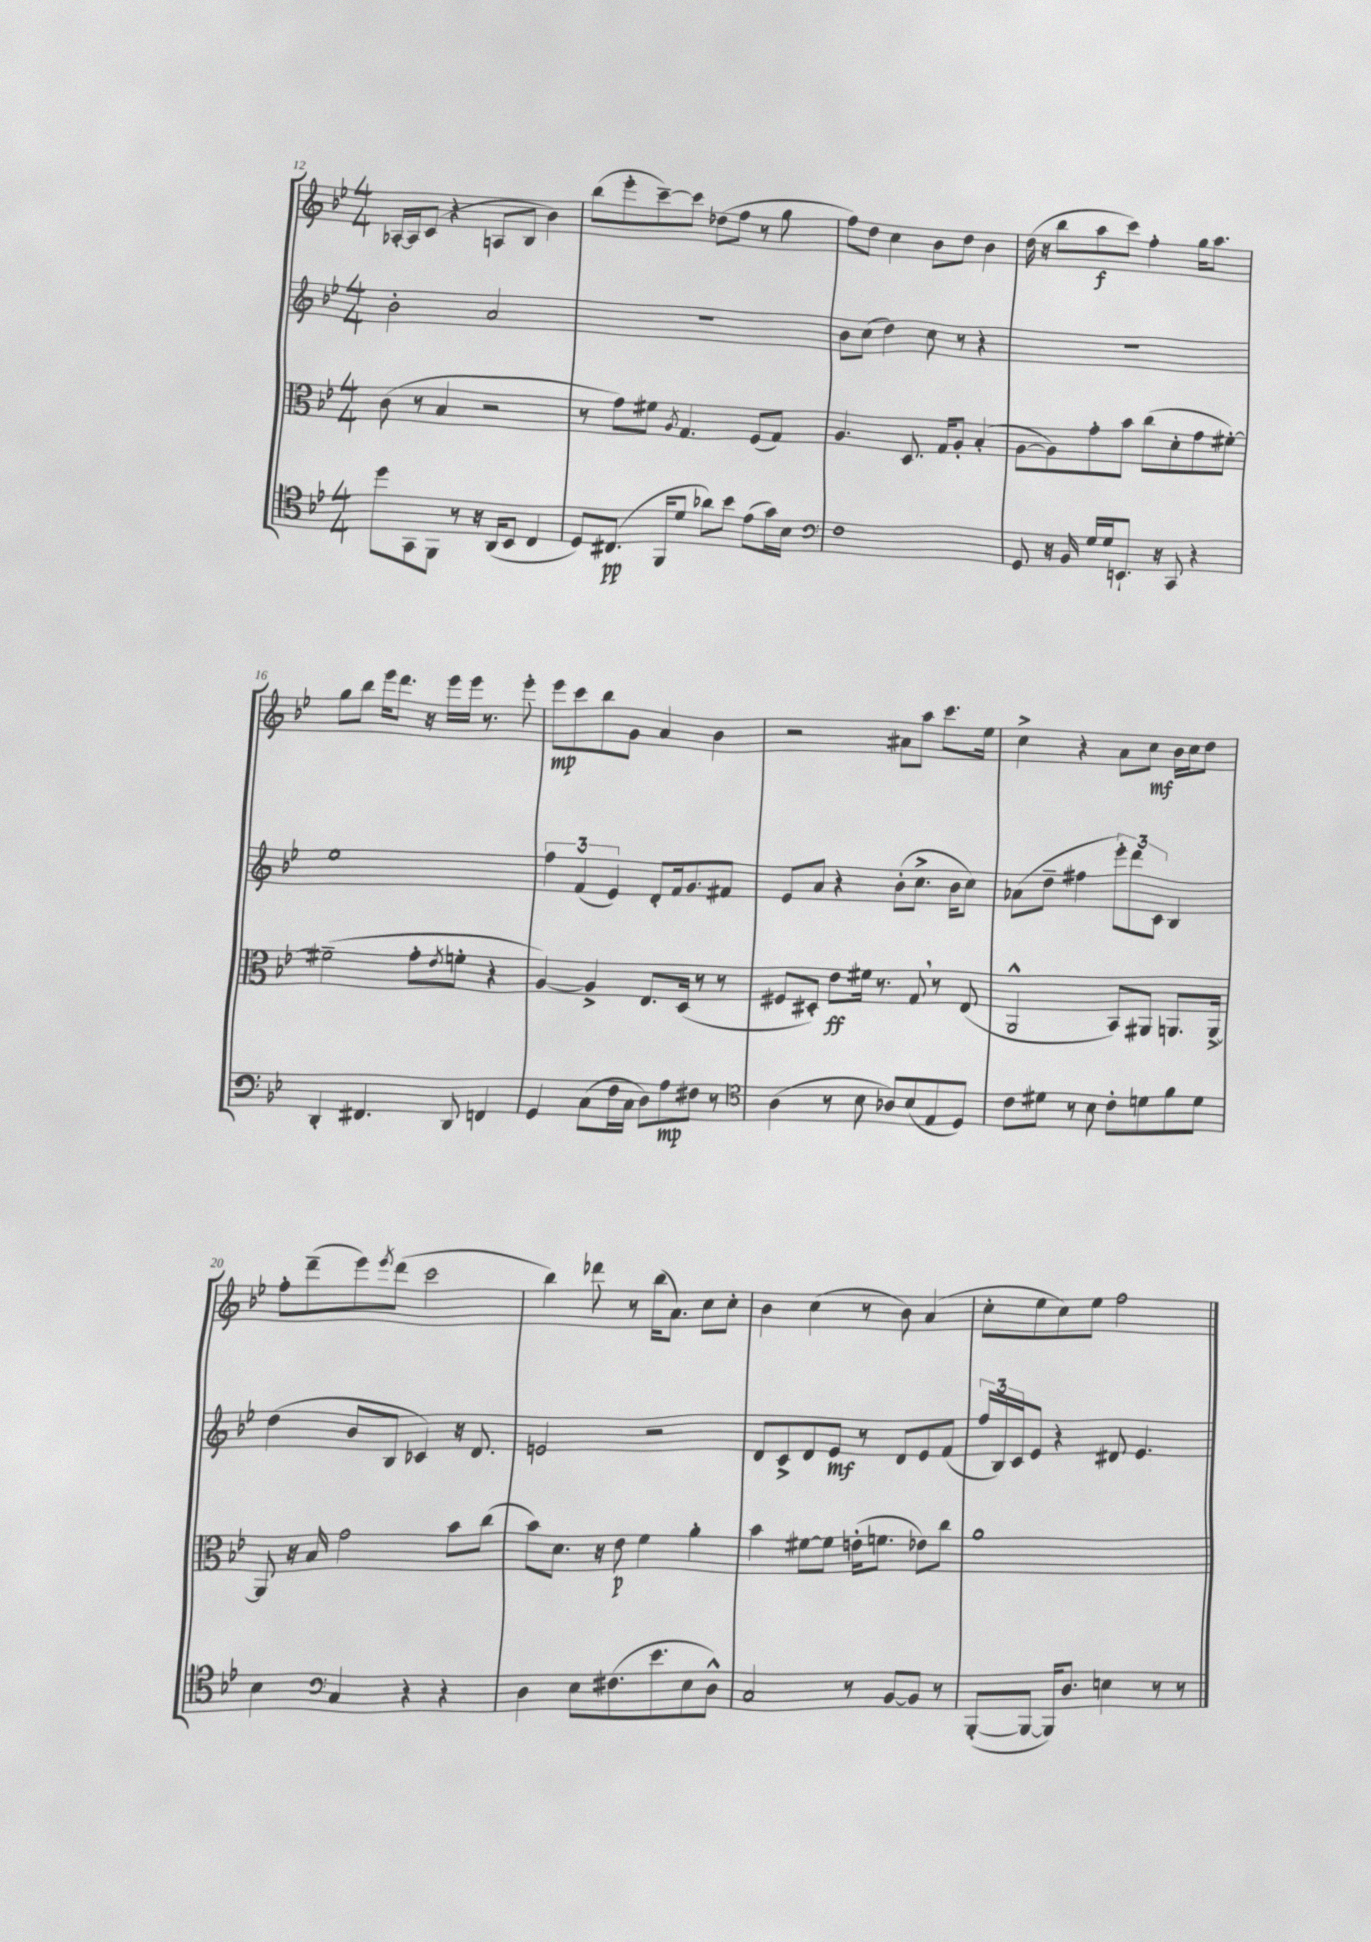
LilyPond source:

<<
\new StaffGroup <<
\new Staff = "s0" {
    \clef treble \key bes \major \numericTimeSignature \time 4/4
    aes16~-. aes16 c'8( r4 a8 bes8 bes'4) |
    bes''8( ees'''8-. c'''8~--) c'''8 des''8( f''8 r8 g''8 |
    f''8) d''8 c''4 bes'8 d''8 bes'4 |
    d''16( r16 bes''8 a''8\f c'''8) f''4-. g''16 a''8. |
    g''8 bes''8 ees'''16 d'''8. r16 ees'''16 ees'''16 r8. ees'''8-. |
    ees'''8\mp c'''8 bes''8 g'8 a'4 bes'4 |
    r2 ais'8 a''8 c'''8. ees''16 |
    c''4-> r4 a'8 c''8\mf bes'16 c''16 d''8 |
    f''8-. d'''8--( ees'''8) \acciaccatura { ees'''8 } d'''8( c'''2 |
    bes''4) des'''8 r8 bes''16( a'8.) c''8 c''8-. |
    bes'4 c''4( r8 bes'8) a'4( |
    c''8-. ees''8 c''8) ees''8 f''2 \bar "|." |
}
\new Staff = "s1" {
    \clef treble \key bes \major \numericTimeSignature \time 4/4
    bes'2-. a'2 |
    R1 |
    bes'8 c''8( d''4) c''8 r8 r4 |
    R1 |
    ees''1 |
    \tuplet 3/2 { f''4 f'4( ees'4) } d'8-. f'16 g'8. fis'8 |
    ees'8 a'8 r4 bes'8-.( c''8.-> bes'16 c''8) |
    aes'8( d''8-- fis''4 \tuplet 3/2 { ees'''8-.) d'''8 c'8 } bes4 |
    d''4( bes'8 bes8 ces'4) r16 d'8. |
    e'2 r2 |
    d'8 c'8-> d'8 ees'8\mf r8 d'8 ees'8 f'8( |
    \tuplet 3/2 { f''16 bes16) c'16 } ees'8 r4 dis'8 ees'4. \bar "|." |
}
\new Staff = "s2" {
    \clef alto \key bes \major \numericTimeSignature \time 4/4
    c'8( r8 bes4 r2 |
    r8 g'8) fis'8 \acciaccatura { a8 } g4. f8( g8) |
    a4. d8. g16 a8-. bes4-.( |
    a8~ a8) g'8-. bes'8 c''8( d'8-. g'8 fis'8~-.) |
    fis'2--( g'8-. \acciaccatura { ees'8 } f'8-. r4 |
    a4~) a4-> ees8. d16( r8 r8 |
    fis8 dis8-.) ees'8\ff fis'16 r8. g8 \breathe r8 ees8( |
    a,2-^ bes,8) ais,8 a,8. a,16~-> |
    a,8 r16 bes16 g'2 bes'8 c''8( |
    bes'8) d'8. r16 ees'8\p f'4 a'4-. |
    bes'4 fis'8~ fis'8 e'16-.( f'8. ees'8) c''8 |
    a'1 \bar "|." |
}
\new Staff = "s3" {
    \clef tenor \key bes \major \numericTimeSignature \time 4/4
    d''8 g,8 f,8 r8 r16 a,16( bes,8 c4 |
    d8) cis8.\pp( f,16 d'8 aes'8) bes'8 ees'8( g'16) bes16 |
    \clef bass f1 |
    g,8 r16 bes,16 g16 g16 e,8.-! r16 c,8 r4 |
    d,4-. fis,4. d,8 f,4 |
    g,4 c8( f16 c16 d8) a8\mp fis8 r8 |
    \clef tenor a4( r8 bes8 aes8) bes8( ees8 d8) |
    c'8 dis'8 r8 bes8 c'8-. d'8 f'8 d'8 |
    bes4 \clef bass c4 r4 r4 |
    d4 ees8 fis8.( ees'8. ees8 d8-^) |
    c2 r8 bes,8~ bes,8 r8 |
    bes,,8~-.( bes,,8~ bes,,16) d8. e4 r8 r8 \bar "|." |
}
>>
>>
\layout { \context { \Score currentBarNumber = #12 } }
